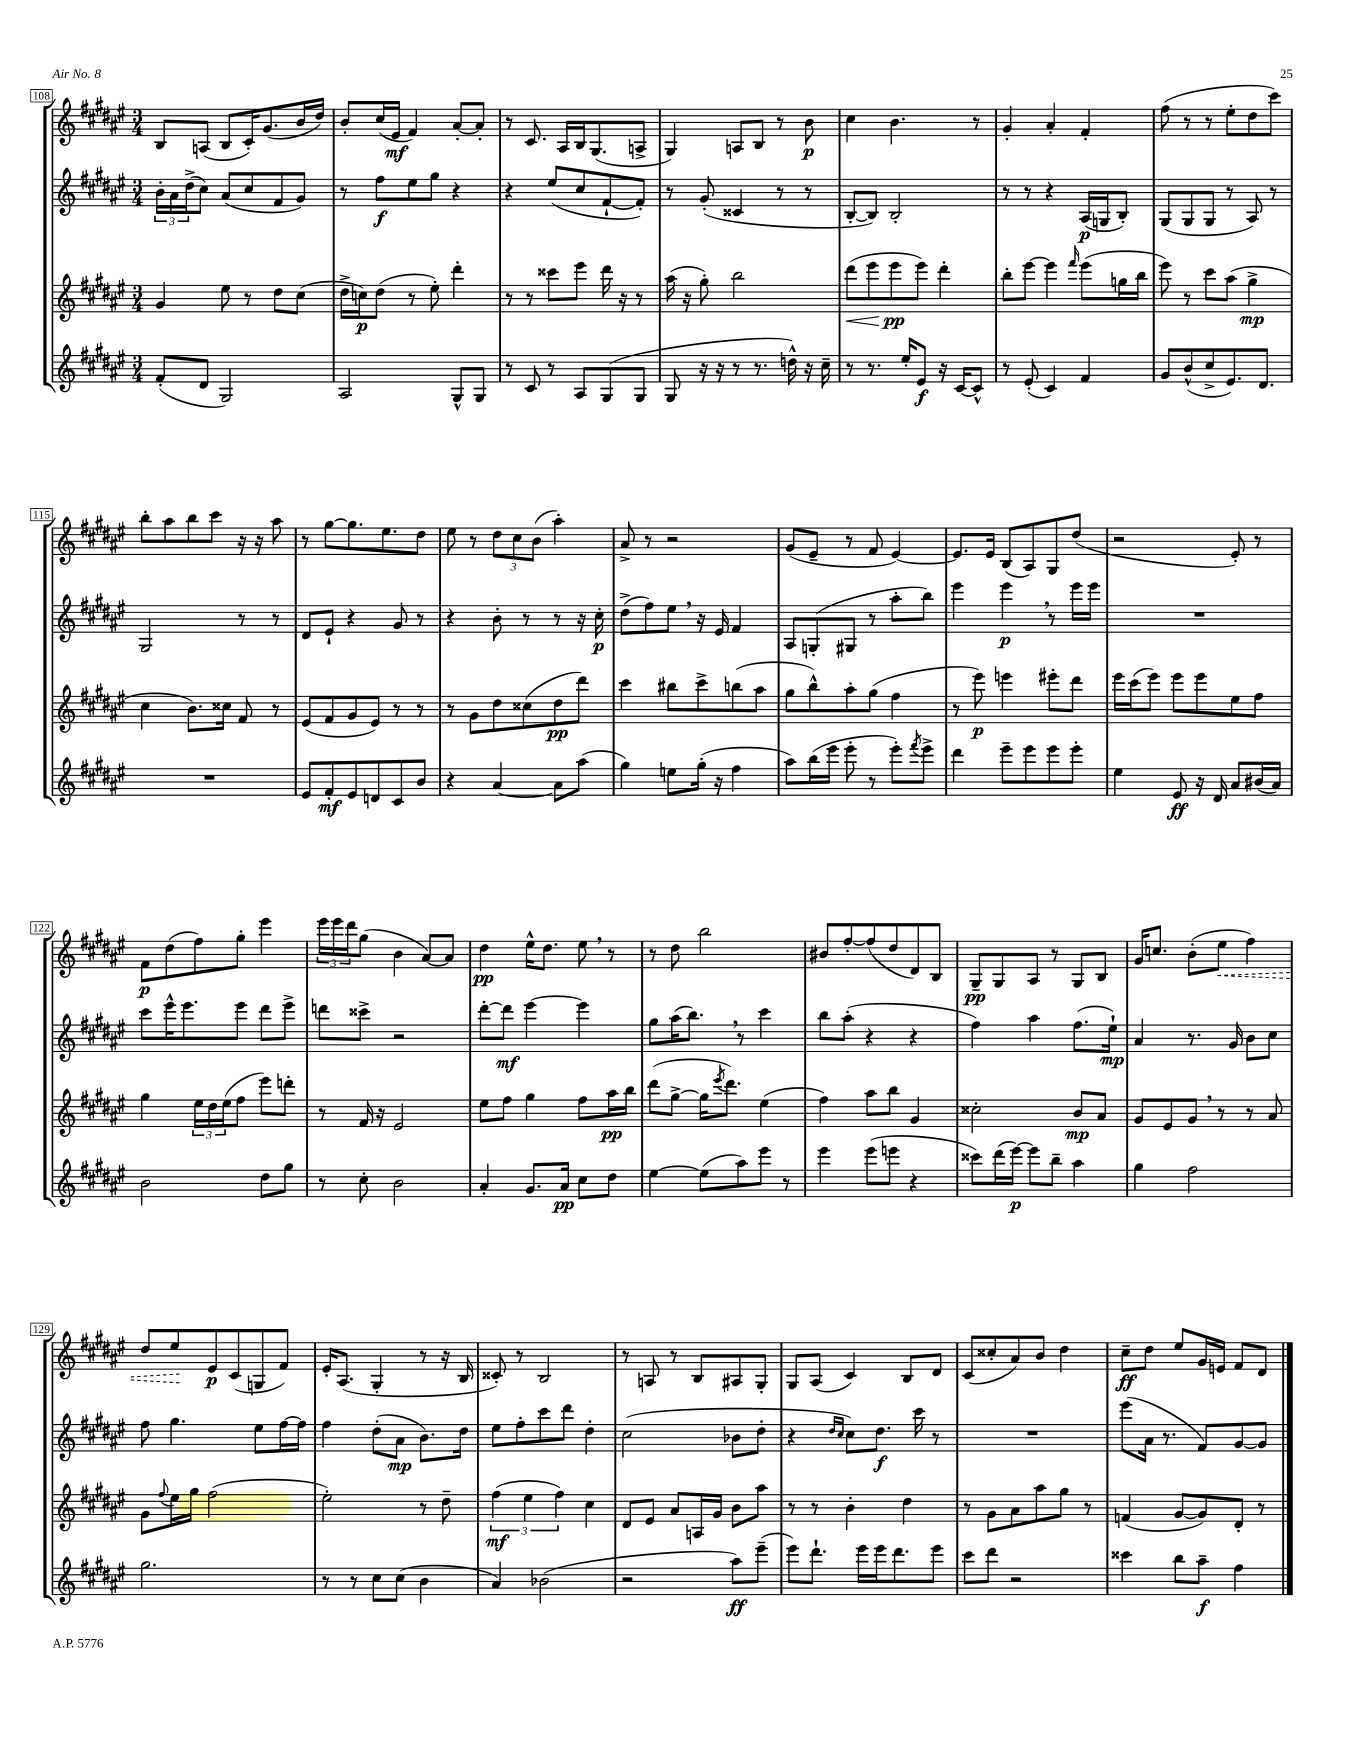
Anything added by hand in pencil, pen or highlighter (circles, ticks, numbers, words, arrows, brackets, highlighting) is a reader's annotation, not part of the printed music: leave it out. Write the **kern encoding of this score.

**kern	**dynam	**kern	**dynam	**kern	**dynam	**kern	**dynam
*part4	*part4	*part3	*part3	*part2	*part2	*part1	*part1
*staff4	*staff4	*staff3	*staff3	*staff2	*staff2	*staff1	*staff1
*clefG2	*	*clefG2	*	*clefG2	*	*clefG2	*
*k[f#c#g#d#a#e#]	*	*k[f#c#g#d#a#e#]	*	*k[f#c#g#d#a#e#]	*	*k[f#c#g#d#a#e#]	*
*M3/4	*	*M3/4	*	*M3/4	*	*M3/4	*
=108	=108	=108	=108	=108	=108	=108	=108
(8f#'/L	.	4g#/	.	24b'\LL	.	8B/L	.
.	.	.	.	24a#\	.	.	.
.	.	.	.	(24dd#^\J	.	.	.
8d#/J	.	.	.	8cc#\J)	.	(8An/J	.
2G#/)	.	8ee#\	.	(8a#/L	.	8B/L	.
.	.	8r	.	8cc#/	.	16c#'/K)	.
.	.	.	.	.	.	(8.g#/	.
.	.	8dd#\L	.	8f#/	.	.	.
.	.	(8cc#\J	.	8g#/J)	.	16b/L	.
.	.	.	.	.	.	16dd#/JJ)	.
=109	=109	=109	=109	=109	=109	=109	=109
2A#/	.	16dd#^\LL	.	8r	.	8b'/L	.
.	.	16ccn\J)	p	.	.	.	.
.	.	(8dd#\J	.	8ff#\L	f	(16cc#/L	.
.	.	.	.	.	.	16e#/JJ	mf
.	.	8r	.	8ee#\	.	4f#/)	.
.	.	8ee#'\)	.	8gg#\J	.	.	.
8G#^^/L	.	4ddd#'\	.	4r	.	[8a#'/L	.
8G#/J	.	.	.	.	.	8a#'/J]	.
=110	=110	=110	=110	=110	=110	=110	=110
8r	.	8r	.	4r	.	8r	.
8c#/	.	8r	.	.	.	8.c#/	.
8r	.	8ccc##X\L	.	(8ee#/L	.	.	.
.	.	.	.	.	.	16A#/LL	.
8A#/L	.	8eee#\J	.	8cc#/	.	16B/J	.
.	.	.	.	.	.	(8.G#/	.
(8G#/	.	16ddd#\	.	[8f#`/	.	.	.
.	.	16r	.	.	.	.	.
8G#/J	.	8r	.	8f#'/J])	.	8An^/J	.
=111	=111	=111	=111	=111	=111	=111	=111
8G#/	.	(16aa#\	.	8r	.	4G#/)	.
.	.	16r	.	.	.	.	.
16r	.	8gg#'\)	.	(8g#'/	.	.	.
16r	.	.	.	.	.	.	.
8r	.	2bb\	.	4c##X/	.	8An/L	.
8.r	.	.	.	.	.	8B/J	.
.	.	.	.	8r	.	8r	.
16ddn^^\)	.	.	.	.	.	.	.
16r	.	.	.	8r	.	8b\	p
16cc#~\	.	.	.	.	.	.	.
=112	=112	=112	=112	=112	=112	=112	=112
!	!	!	!LO:HP:b	!	!	!	!
8r	.	(8ddd#\L	<	[8B'/L	.	4cc#\	.
8.r	.	8eee#\	.	8B/J])	.	.	.
.	.	8eee#\	pp	2B'/	.	4.b\	.
16ee#'/KL	.	.	.	.	.	.	.
8e#/J	f	8eee#\J)	[	.	.	.	.
16r	.	4ddd#'\	.	.	.	.	.
[16c#/KL	.	.	.	.	.	.	.
8c#^^/J]	.	.	.	.	.	8r	.
=113	=113	=113	=113	=113	=113	=113	=113
8r	.	8bb'\L	.	8r	.	4g#'/	.
(8e#'/	.	[8eee#\J	.	8r	.	.	.
4c#/)	.	4eee#\]	.	4r	.	4a#'/	.
.	.	16qqfff#/	.	.	.	.	.
4f#/	.	(8eee#\L	.	(16A#/LL	p	4f#'/	.
.	.	.	.	16Gn/J	.	.	.
.	.	16ggn\L	.	8B'/J)	.	.	.
.	.	16bb\JJ	.	.	.	.	.
=114	=114	=114	=114	=114	=114	=114	=114
8g#/L	.	8eee#\)	.	(8G#/L	.	(8ff#\	.
(8b^^/	.	8r	.	8G#/	.	8r	.
8cc#^/	.	8ccc#\L	.	8G#/J	.	8r	.
8.e#/)	.	(8aa#\J	.	8r	.	8ee#'\L	.
.	.	4gg#^\	mp	8A#/)	.	8dd#\	.
8.d#/J	.	.	.	.	.	.	.
.	.	.	.	8r	.	8ccc#\J)	.
!!LO:LB:g=z
=115	=115	=115	=115	=115	=115	=115	=115
2.r	.	4cc#\	.	2G#/	.	8bb'\L	.
.	.	.	.	.	.	8aa#\	.
.	.	8.b\L)	.	.	.	8bb\	.
.	.	.	.	.	.	8ccc#\J	.
.	.	16cc##X\Jk	.	.	.	.	.
.	.	8f#/	.	8r	.	16r	.
.	.	.	.	.	.	16r	.
.	.	8r	.	8r	.	8aa#\	.
=116	=116	=116	=116	=116	=116	=116	=116
8e#/L	.	(8e#/L	.	8d#/L	.	8r	.
8f#'/	mf	8f#/	.	8e#`/J	.	[8gg#\L	.
8e#/	.	8g#/	.	4r	.	8.gg#\]	.
8dn/	.	8e#/J)	.	.	.	.	.
.	.	.	.	.	.	8.ee#\	.
8c#/	.	8r	.	8g#/	.	.	.
8b/J	.	8r	.	8r	.	8dd#\J	.
=117	=117	=117	=117	=117	=117	=117	=117
4r	.	8r	.	4r	.	8ee#\	.
.	.	8g#\L	.	.	.	8r	.
[4a#/	.	8dd#\	.	8b'\	.	12dd#\L	.
.	.	.	.	.	.	12cc#\	.
.	.	(8cc##X\	.	8r	.	.	.
.	.	.	.	.	.	(12b\J	.
8a#\L]	.	8dd#\	pp	8r	.	4aa#'\)	.
(8aa#\J	.	8ddd#\J)	.	16r	.	.	.
.	.	.	.	16cc#'\	p	.	.
=118	=118	=118	=118	=118	=118	=118	=118
4gg#\)	.	4ccc#\	.	(8dd#^\L	.	8a#^/	.
.	.	.	.	8ff#\)	.	8r	.
8een\L	.	8bb#X\L	.	8ee#,\J	.	2r	.
(16gg#'\Jk	.	8ccc#^\	.	16r	.	.	.
16r	.	.	.	16e#/	.	.	.
4ff#\	.	(8bbn\	.	4f#/	.	.	.
.	.	8aa#\J	.	.	.	.	.
=119	=119	=119	=119	=119	=119	=119	=119
8aa#\L)	.	8gg#\L	.	8A#/L	.	(8g#/L	.
(16bb\L	.	8bb^^\)	.	(8Gn'/	.	8e#~/J	.
16eee#\JJ	.	.	.	.	.	.	.
8eee#'\	.	8aa#'\	.	8G#X/J	.	8r	.
8r	.	(8gg#\J	.	8r	.	8f#/	.
8eee#'\L)	.	4ff#\	.	8aa#'\L	.	[4e#/)	.
8qfff#/	.	.	.	.	.	.	.
8eee#^\J	.	.	.	8bb\J)	.	.	.
=120	=120	=120	=120	=120	=120	=120	=120
4ddd#\	.	8r	.	4eee#\	.	8.e#/L]	.
.	.	8eee#\)	p	.	.	.	.
.	.	.	.	.	.	16e#/Jk	.
8eee#~\L	.	4eeen\	.	4eee#,\	p	(8B/L	.
8eee#\	.	.	.	.	.	8A#/)	.
8eee#\	.	8eee#X'\L	.	8r	.	8G#/	.
8eee#'\J	.	8ddd#\J	.	16eee#\LL	.	(8dd#/J	.
.	.	.	.	16eee#\JJ	.	.	.
=121	=121	=121	=121	=121	=121	=121	=121
4ee#\	.	16eee#\LL	.	2.r	.	2r	.
.	.	(16ccc#\J	.	.	.	.	.
.	.	8eee#\J)	.	.	.	.	.
8e#/	ff	8eee#\L	.	.	.	.	.
16r	.	8eee#\	.	.	.	.	.
16d#/	.	.	.	.	.	.	.
8a#/L	.	8ee#\	.	.	.	8e#'/)	.
(16b#X/L	.	8ff#\J	.	.	.	8r	.
16a#/JJ)	.	.	.	.	.	.	.
!!LO:LB:g=z
=122	=122	=122	=122	=122	=122	=122	=122
2b\	.	4gg#\	.	8ccc#\L	.	8f#\L	p
.	.	.	.	16eee#^^\K	.	(8dd#\	.
.	.	.	.	8.eee#\	.	.	.
.	.	24ee#\LL	.	.	.	8ff#\)	.
.	.	24dd#\	.	.	.	.	.
.	.	(24ee#\J	.	.	.	.	.
.	.	8ff#\J	.	8eee#\J	.	8gg#'\J	.
8dd#\L	.	8eee#\L)	.	8ddd#\L	.	4eee#\	.
8gg#\J	.	8dddn'\J	.	8eee#^\J	.	.	.
=123	=123	=123	=123	=123	=123	=123	=123
8r	.	8r	.	8dddn\L	.	24eee#\LL	.
.	.	.	.	.	.	24eee#\	.
.	.	.	.	.	.	24ddd#\J	.
8cc#'\	.	16f#/	.	8ccc##X^\J	.	(8gg#\J	.
.	.	16r	.	.	.	.	.
2b\	.	2e#/	.	2r	.	4b\	.
.	.	.	.	.	.	[8a#/L)	.
.	.	.	.	.	.	8a#/J]	.
=124	=124	=124	=124	=124	=124	=124	=124
4a#'/	.	8ee#\L	.	[8ddd#'\L	.	4dd#\	pp
.	.	8ff#\J	.	8ddd#\J]	mf	.	.
8.g#/L	.	4gg#\	.	[4eee#\	.	16ee#^^\KL	.
.	.	.	.	.	.	8.dd#\J	.
16a#/Jk	pp	.	.	.	.	.	.
8cc#\L	.	8ff#\L	.	4eee#\]	.	8ee#,\	.
8dd#\J	.	16aa#\L	pp	.	.	8r	.
.	.	16bb\JJ	.	.	.	.	.
=125	=125	=125	=125	=125	=125	=125	=125
[4ee#\	.	(8ddd#\L	.	8gg#\L	.	8r	.
.	.	[8gg#^\J	.	(16aa#\K	.	8dd#\	.
.	.	.	.	8.bb,\J)	.	.	.
(8ee#\L]	.	16gg#\KL]	.	.	.	2bb\	.
.	.	8qeee#/	.	.	.	.	.
.	.	8.ddd#\J)	.	.	.	.	.
8aa#\)	.	.	.	8r	.	.	.
8eee#\J	.	(4ee#\	.	4ccc#\	.	.	.
8r	.	.	.	.	.	.	.
=126	=126	=126	=126	=126	=126	=126	=126
4eee#\	.	4ff#\)	.	8bb\L	.	8b#X/L	.
.	.	.	.	(8aa#'\J	.	[8ff#'/	.
(8eee#\L	.	8aa#\L	.	4r	.	(8ff#/]	.
8eeen\J	.	8bb\J	.	.	.	8dd#/	.
4r	.	4g#/	.	4r	.	8d#/)	.
.	.	.	.	.	.	8B/J	.
=127	=127	=127	=127	=127	=127	=127	=127
8ccc##X\L)	.	2cc##X'\	.	4ff#\)	.	8G#~/L	pp
(16ddd#\L	.	.	.	.	.	8G#/	.
[16eee#\JJ)	p	.	.	.	.	.	.
8eee#\L]	.	.	.	4aa#\	.	8A#/J	.
8bb~\J	.	.	.	.	.	8r	.
4aa#\	.	8b/L	mp	(8.ff#\L	.	8G#/L	.
.	.	8a#/J	.	.	.	8B/J	.
.	.	.	.	16ee#`\Jk)	mp	.	.
=128	=128	=128	=128	=128	=128	=128	=128
4gg#\	.	8g#/L	.	4a#/	.	16g#/KL	.
.	.	.	.	.	.	8.ccn/J	.
.	.	8e#/	.	.	.	.	.
2ff#\	.	8g#,/J	.	8.r	.	(8b'\L	.
!	!	!	!	!	!	!	!LO:HP:b
.	.	8r	.	.	.	8ee#\J	<
.	.	.	.	16g#/	.	.	.
.	.	8r	.	8b\L	.	4ff#\)	.
.	.	8a#/	.	8cc#\J	.	.	.
!!LO:LB:g=z
=129	=129	=129	=129	=129	=129	=129	=129
2.gg#\	.	8g#\L	.	8ff#\	.	8dd#/L	.
.	.	8qqff#/	.	.	.	.	.
.	.	16ee#\L	.	4.gg#\	.	8ee#/	.
.	.	16gg#\JJ	.	.	.	.	.
.	.	(2ff#\	.	.	.	8e#/	[ p
.	.	.	.	.	.	(8c#/	.
.	.	.	.	8ee#\L	.	8Gn/	.
.	.	.	.	[16ff#\L	.	8f#/J)	.
.	.	.	.	16ff#\JJ]	.	.	.
=130	=130	=130	=130	=130	=130	=130	=130
8r	.	2ee#'\)	.	4ff#\	.	16e#'/KL	.
.	.	.	.	.	.	(8.A#/J	.
8r	.	.	.	.	.	.	.
8cc#\L	.	.	.	(8dd#'\L	.	4G#'/	.
(8cc#\J	.	.	.	8a#\J	mp	.	.
4b\	.	8r	.	8.b\L)	.	8r	.
.	.	8dd#~\	.	.	.	16r	.
.	.	.	.	16dd#\Jk	.	16B/	.
=131	=131	=131	=131	=131	=131	=131	=131
4a#/)	.	(6ff#\	mf	8ee#\L	.	8c##X'/)	.
.	.	.	.	8ff#'\	.	8r	.
.	.	6ee#\	.	.	.	.	.
(2b-X\	.	.	.	8ccc#\	.	2B/	.
.	.	6ff#\)	.	.	.	.	.
.	.	.	.	8ddd#\J	.	.	.
.	.	4cc#\	.	4dd#'\	.	.	.
=132	=132	=132	=132	=132	=132	=132	=132
2r	.	8d#/L	.	(2cc#\	.	8r	.
.	.	8e#/J	.	.	.	8An/	.
.	.	8a#/L	.	.	.	8r	.
.	.	16An/L	.	.	.	8B/L	.
.	.	16g#/JJ	.	.	.	.	.
8aa#\L)	ff	8b\L	.	8b-X\L	.	8A#X/	.
(8eee#~\J	.	8aa#\J	.	8dd#'\J	.	8G#'/J	.
=133	=133	=133	=133	=133	=133	=133	=133
8eee#\L)	.	8r	.	4r	.	8G#/L	.
8.ddd#`\J	.	8r	.	.	.	(8A#/J	.
.	.	.	.	16qqdd#/LL	.	.	.
.	.	.	.	16qqcc#/JJ	.	.	.
.	.	4b'\	.	8cc#\L)	.	4c#/)	.
16eee#\LL	.	.	.	.	.	.	.
16eee#\J	.	.	.	8.dd#\J	f	.	.
8.ddd#\	.	.	.	.	.	.	.
.	.	4dd#\	.	.	.	8B/L	.
.	.	.	.	16ccc#\	.	.	.
8eee#\J	.	.	.	8r	.	8d#/J	.
=134	=134	=134	=134	=134	=134	=134	=134
8ccc#\L	.	8r	.	2.r	.	(8c#/L	.
8ddd#\J	.	8g#\L	.	.	.	8cc##X'/	.
2r	.	8a#\	.	.	.	8a#/)	.
.	.	8aa#\	.	.	.	8b/J	.
.	.	8gg#\J	.	.	.	4dd#\	.
.	.	8r	.	.	.	.	.
=135	=135	=135	=135	=135	=135	=135	=135
4ccc##X\	.	(4fn/	.	(8eee#\L	.	8cc#~\L	ff
.	.	.	.	16a#\Jk	.	8dd#\J	.
.	.	.	.	8.r	.	.	.
8bb\L	.	[8g#/L	.	.	.	8ee#/L	.
8aa#~\J	f	8g#/])	.	8f#/L)	.	16g#/L	.
.	.	.	.	.	.	16en/JJ	.
4ff#\	.	8d#'/J	.	[8g#/	.	8f#/L	.
.	.	8r	.	8g#/J]	.	8d#/J	.
==	==	==	==	==	==	==	==
*-	*-	*-	*-	*-	*-	*-	*-
